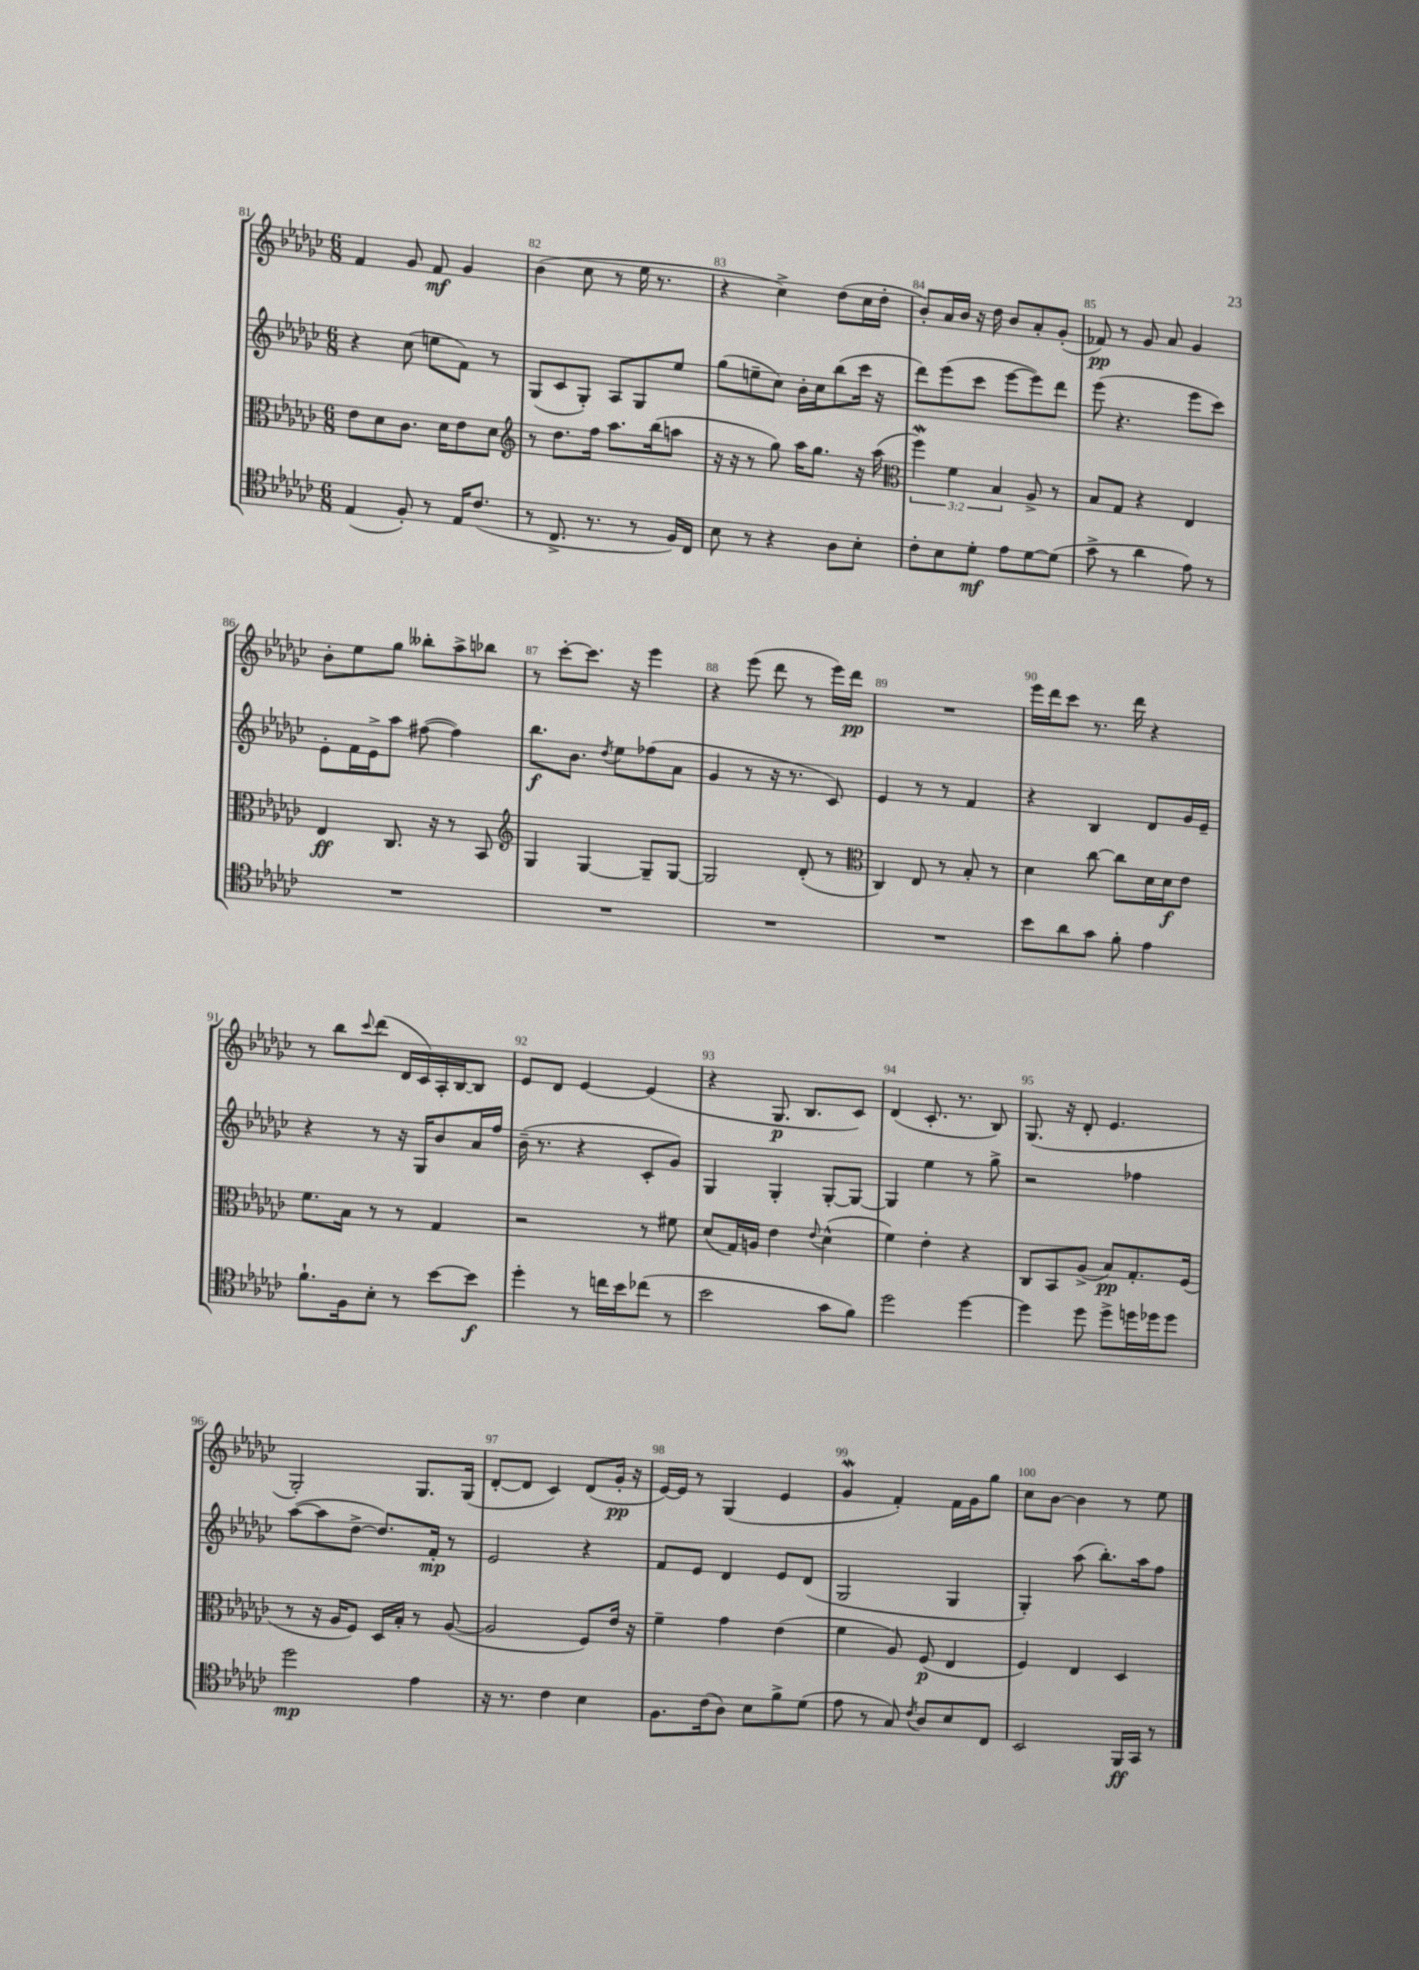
<<
\new StaffGroup <<
\new Staff = "s0" {
    \clef treble \key ges \major \numericTimeSignature \time 6/8
    f'4 ges'8 f'8\mf ges'4 |
    bes'4( ces''8 r8 ees''16 r8. |
    r4 ces''4->) des''8( ces''16 des''16-. |
    bes'8-.) aes'16 bes'16 r16 des''16 bes'8 aes'8-. ges'8-.( |
    fes'8\pp) r8 ges'8 aes'8 ges'4 |
    bes'8-. ees''8 ges''8 beses''8-. aes''8-> bes''8 |
    r8 ces'''8~-. ces'''8. r16 ees'''4 |
    r4 ees'''8( des'''8 r8 ees'''16) des'''16\pp |
    R2. |
    ees'''16 des'''16 ces'''8 r8. des'''16 r4 |
    r8 bes''8 \appoggiatura { ces'''8 } des'''8( des'16 ces'16) aes16-. bes16~ bes8 |
    ees'8 des'8 ees'4~ ees'4( |
    r4 ges8.\p bes8. ces'8) |
    des'4( ces'8.-. r8. bes8) |
    ges8.( r16 des'8-. ees'4. |
    ges2-.) ges8. ges16( |
    des'8~-. des'8 ces'4) des'8( ges'16-.\pp r16 |
    ees'16~) ees'16 r8 ges4( ees'4 |
    ges'4\mordent f'4-.) f'16 ges'16 ges''8 |
    ces''8 bes'8~ bes'4 r8 ees''8 \bar "|." |
}
\new Staff = "s1" {
    \clef treble \key ges \major \numericTimeSignature \time 6/8
    r4 ces''8( e''8 f'8) r8 |
    ges8( ces'8 ges8-.) aes8 ges8 ees''8 |
    ges''8( e''8-- ces''8) bes'16-. ces''16 bes''8( ces'''16 r16 |
    des'''8) ees'''8( ces'''8 ees'''8~ ees'''8) des'''8 |
    ees'''8( r4. ees'''8 ces'''8) |
    ees'8-. f'16 ees'16-> aes''8 fis''8~( fis''4) |
    bes''8.\f bes'8. \acciaccatura { des''8 } ees''8 fes''8( aes'8 |
    ges'4 r8 r16 r8. ces'8) |
    ees'4 r8 r8 f'4 |
    r4 bes4 des'8 ges'16 ees'16-- |
    r4 r8 r16 ges16 bes'8 aes'16 f''16 |
    bes'16--( r8. r4 ces'8-. ges'8) |
    ges4 ges4-. ges8~-. ges8~ |
    ges4 ees''4 r8 ges''8-> |
    r2 fes''4 |
    aes''8~( aes''8 des''8~-> des''8.) f'16-.\mp r8 |
    ees'2 r4 |
    f'8 ees'8 des'4 ees'8 des'8( |
    ges2 ges4 |
    ges4-.) aes''8( bes''8.-.) aes''16 f''8 \bar "|." |
}
\new Staff = "s2" {
    \clef alto \key ges \major \numericTimeSignature \time 6/8 \override Staff.TupletNumber.text = #tuplet-number::calc-fraction-text
    ees'8 des'8 ces'8. des'16 ees'8 des'8 |
    \clef treble r8 des''8. f''16 aes''8. bes''16( a''8 |
    r16 r16 r8 ges''8) aes''16 ges''8. r16 aes''16( |
    \clef alto \tuplet 3/2 { f''4\mordent) f'4 bes4 } aes8-> r8 |
    bes8 ges8 r4 ees4 |
    ees4\ff ces8. r16 r8 bes,8 |
    \clef treble ges4 ges4~ ges8-- ges8~ |
    ges2 des'8-.( r8 |
    \clef alto ces4) ees8 r8 bes8-. r8 |
    des'4 ces''8~ ces''8 des'16 des'16\f ees'8 |
    f'8. bes16 r8 r8 ges4 |
    r2 r8 fis'8 |
    des'8( ges16) a16 ees'4 \appoggiatura { ees'8 } des'4-^( |
    f'4) ees'4-. r4 |
    ces8 bes,8 aes8->( bes8\pp) ges8.-. f16( |
    r8 r16 aes16 f8) des16 bes16-. r8 aes8~( |
    aes2 f8) ees'16 r16 |
    f'4-- ges'4 ees'4( |
    f'4 aes8) f8\p( ees4 |
    f4) ees4 des4 \bar "|." |
}
\new Staff = "s3" {
    \clef tenor \key ges \major \numericTimeSignature \time 6/8
    ees4( f8-.) r8 ees16 ces'8.( |
    r8 ces8.-> r8. r8 f16) ces16 |
    bes8 r8 r4 aes8 bes8-. |
    ces'8-. bes8 des'8-.\mf ees'8 des'8~ des'8( |
    ges'8-> r8 aes'4 ees'8) r8 |
    R2. |
    R2. |
    R2. |
    R2. |
    bes'8 aes'8 ges'8 f'8-. ees'4 |
    f'8.-! f16 bes8-. r8 bes'8~ bes'8\f |
    des''4-. r8 c''16 bes'16 ces''8( r8 |
    bes'2 ges'8 f'8) |
    des''2 des''4~ |
    des''4 des''8 des''8-> d''16 des''16 des''8 |
    des''2\mp ees'4 |
    r16 r8. ces'4 bes4 |
    f8. ces'16( aes8) bes8 f'8-> des'8( |
    ees'8 r8 ges8) \acciaccatura { ces'8 } aes8 bes8 ces8 |
    bes,2 f,16\ff ges,16 r8 \bar "|." |
}
>>
>>
\layout { \context { \Score currentBarNumber = #81 \override BarNumber.break-visibility = ##(#f #t #t) barNumberVisibility = #all-bar-numbers-visible } }
